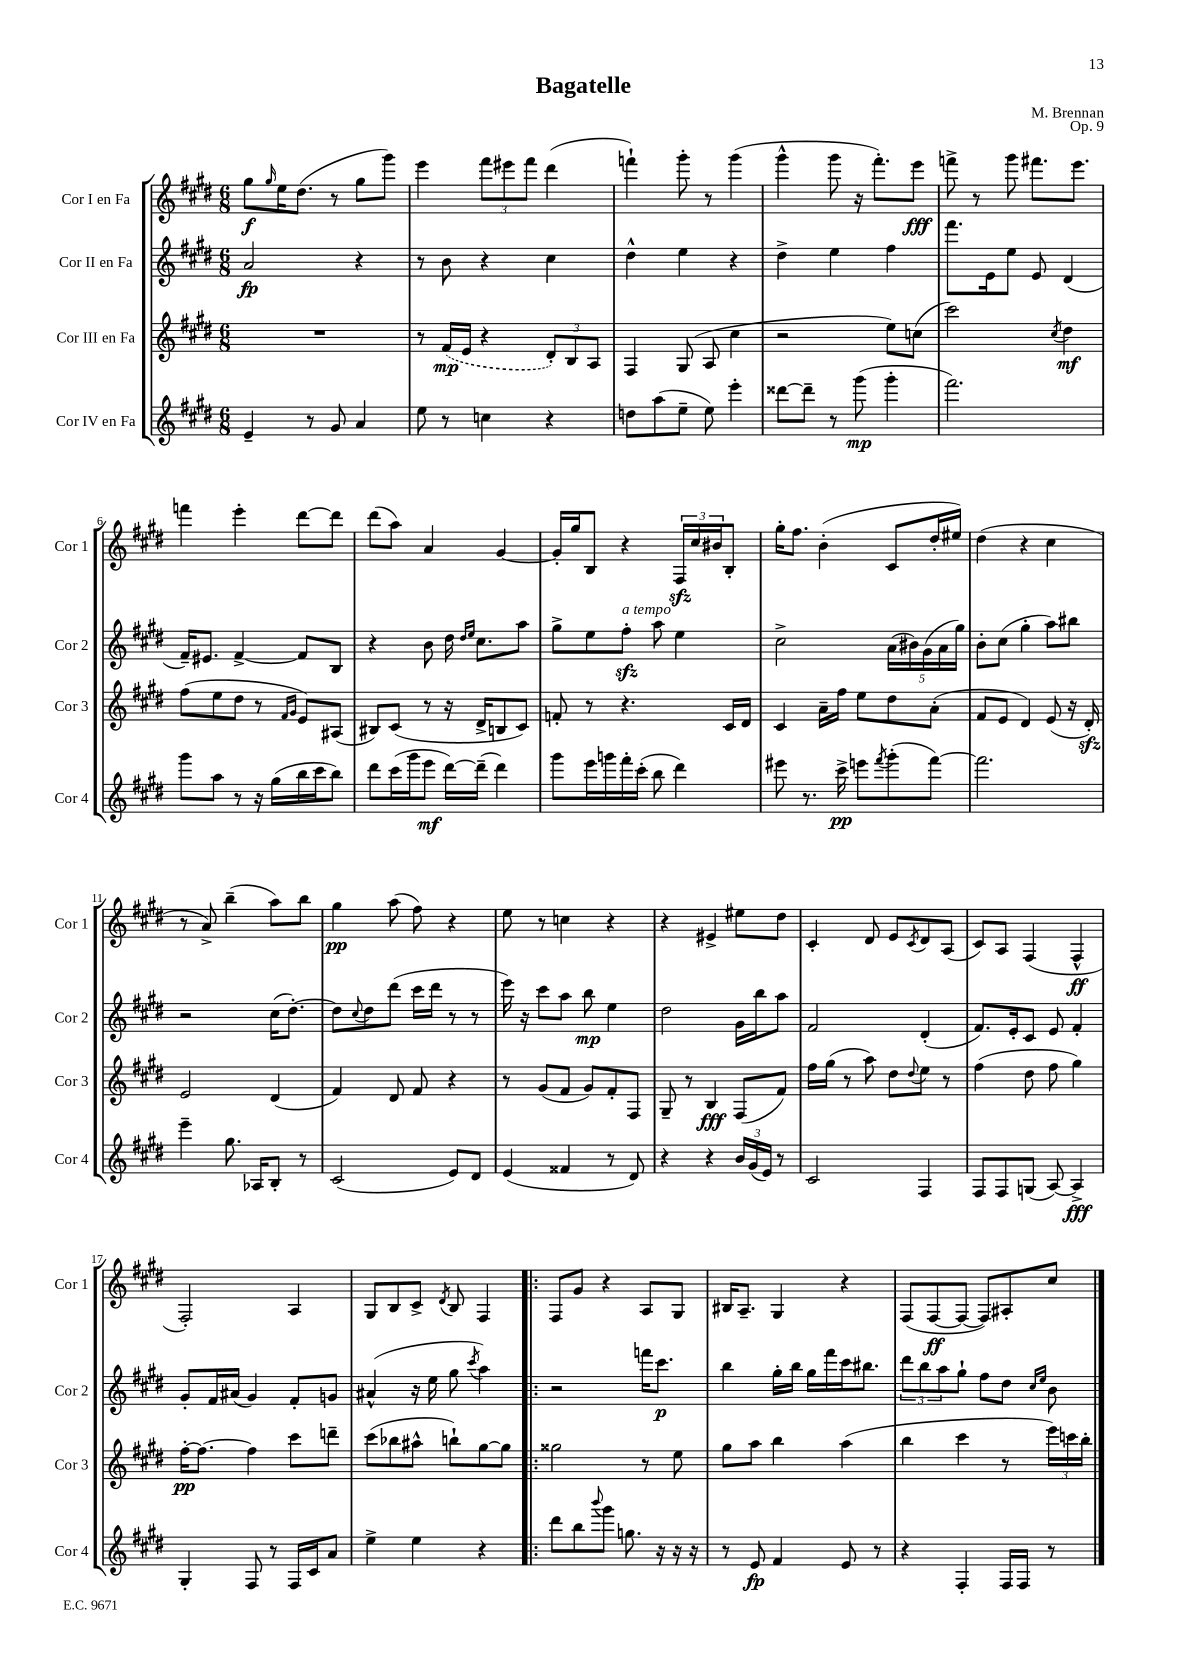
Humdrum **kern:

**kern	**kern	**kern	**kern
*staff4	*staff3	*staff2	*staff1
*clefG2	*clefG2	*clefG2	*clefG2
*k[f#c#g#d#]	*k[f#c#g#d#]	*k[f#c#g#d#]	*k[f#c#g#d#]
*M6/8	*M6/8	*M6/8	*M6/8
4e~	2.r	2a	8gg#
.	.	.	16qqgg#
.	.	.	16ee
.	.	.	(8.dd#
8r	.	.	.
8g#	.	.	8r
4a	.	4r	8gg#
.	.	.	8ggg#)
=	=	=	=
8ee	8r	8r	4eee
8r	(16f#	8b	.
.	16e	.	.
4cc	4r	4r	12fff#
.	.	.	12eee#
.	.	.	12fff#
4r	12d#')	4cc#	(4ddd#
.	12B	.	.
.	12A	.	.
=	=	=	=
8dd	4F#	4dd#^^	4fff`)
(8aa	.	.	.
8ee~	(8G#	4ee	8ggg#'
8ee)	8A	.	8r
4eee'	4cc#	4r	(4ggg#
=	=	=	=
[8ddd##	2r	4dd#^	4ggg#^^
8ddd##~]	.	.	.
8r	.	4ee	8ggg#
(8ggg#	.	.	16r
.	.	.	8.fff#')
4ggg#'	8ee)	4ff#	.
.	(8cc	.	8eee
=	=	=	=
2.fff#)	2ccc#)	8.fff#	8fff^
.	.	.	8r
.	.	16e	.
.	.	8ee	8ggg#
.	.	8e	8.fff#
.	8qcc#	.	.
.	4dd#	(4d#	.
.	.	.	8.eee
=	=	=	=
8ggg#	(8ff#	16f#~)	4fff
.	.	8.e#	.
8aa	8ee	.	.
8r	8dd#	[4f#^	4eee'
16r	8r	.	.
(16gg#	.	.	.
.	16qqf#	.	.
.	16qqg#	.	.
16bb	8e)	8f#]	[8ddd#
16ccc#	.	.	.
8bb)	(8A#	8B	8ddd#]
=	=	=	=
8ddd#	8B#)	4r	(8ddd#
(16ccc#	(8c#	.	8aa)
16ggg#	.	.	.
8eee	8r	8b	4a
[16ddd#)	16r	16dd#	.
.	.	16qqdd#	.
.	.	16qqee	.
(16ddd#~]	16d#^	8.cc#	.
4ddd#)	8B	.	[4g#
.	8c#)	8aa	.
=	=	=	=
8ggg#	8f'	8gg#^	16g#']
.	.	.	16gg#
16eee	8r	8ee	8B
16ggg	.	.	.
16fff#'	4.r	8ff#'	4r
(16ccc#'	.	.	.
8bb	.	8aa	.
4ddd#)	.	4ee	24F#
.	.	.	24cc#
.	.	.	24b#
.	16c#	.	8B'
.	16d#	.	.
=	=	=	=
8eee#	4c#	2cc#^	16gg#'
.	.	.	8.ff#
8.r	.	.	.
.	16a~	.	(4b'
16ccc#^	16ff#	.	.
8eee	8ee	.	.
8qfff#	.	.	.
(8ggg#'	8dd#	(20a	8c#
.	.	20b#)	.
.	.	(20g#	.
[8fff#)	(8a'	.	16dd#'
.	.	20a	.
.	.	.	16ee#)
.	.	20gg#)	.
=	=	=	=
2.fff#]	8f#	8b'	(4dd#
.	8e	(8cc#	.
.	4d#)	4gg#'	4r
.	(8e	8aa)	4cc#
.	16r	8bb#	.
.	16d#')	.	.
=	=	=	=
4eee~	2e	2r	8r
.	.	.	8a^)
8.gg#	.	.	(4bb~
16A-	.	.	.
8B'	(4d#	(16cc#	8aa)
.	.	[8.dd#')	.
8r	.	.	8bb
=	=	=	=
(2c#	4f#)	8dd#]	4gg#
.	.	8qqcc#	.
.	.	8dd#	.
.	8d#	(8ddd#	(8aa
.	8f#	16ccc#	8ff#)
.	.	16ddd#	.
8e)	4r	8r	4r
8d#	.	8r	.
=	=	=	=
(4e	8r	16eee)	8ee
.	.	16r	.
.	(8g#	8ccc#	8r
4f##	8f#	8aa	4cc
.	8g#)	8bb	.
8r	8f#'	4ee	4r
8d#)	8F#	.	.
=	=	=	=
4r	8G#~	2dd#	4r
.	8r	.	.
4r	4B	.	4e#^
24b	(8F#	16g#	8ee#
(24g#	.	.	.
.	.	16bb	.
24e)	.	.	.
8r	8f#)	8aa	8dd#
=	=	=	=
2c#	16ff#	2f#	4c#'
.	(16gg#	.	.
.	8r	.	.
.	8aa)	.	8d#
.	8dd#	.	8e
.	8qqdd#	.	8qc#
4F#	8ee	(4d#'	8d#
.	8r	.	(8A
=	=	=	=
8F#	(4ff#	8.f#)	8c#)
8F#	.	.	8A
.	.	16e'	.
(8G	8dd#	8c#	(4F#
[8A)	8ff#	8e	.
4A^]	4gg#)	4f#'	4F#^^
=	=	=	=
4G#'	[16ff#'	8g#'	2F#')
.	8.ff#_	.	.
.	.	16f#	.
.	.	(16a#	.
8F#	4ff#]	4g#)	.
8r	.	.	.
16F#	8ccc#	8f#'	4A
16c#	.	.	.
8a	8ddd~	8g	.
=	=	=	=
4ee^	(8ccc#	(4a#^^	8G#
.	8bb-	.	8B
4ee	8aa#^^	16r	8c#^
.	.	16ee	.
.	.	.	8qd#
.	8bb`)	8gg#	8B
.	.	8qccc#	.
4r	[8gg#	4aa)	4F#
.	8gg#]	.	.
=!|:	=!|:	=!|:	=!|:
8ddd#	2gg##	2r	8F#
8bb	.	.	8g#
8qqbbb	.	.	.
8ggg#	.	.	4r
8.gg	.	.	.
.	8r	16fff	8A
16r	.	8.ccc#	.
16r	8ee	.	8G#
16r	.	.	.
=	=	=	=
8r	8gg#	4bb	16B#
.	.	.	8.A~
8e	8aa	.	.
4f#	4bb	16gg#'	4G#
.	.	16bb	.
.	.	16gg#	.
.	.	16fff#	.
8e	(4aa	16ccc#	4r
.	.	8.bb#	.
8r	.	.	.
=	=	=	=
4r	4bb	12ddd#	(8F#
.	.	12bb	.
.	.	.	[8F#
.	.	12aa	.
4F#'	4ccc#	8gg#`	8F#_
.	.	8ff#	8F#])
16F#	8r	8dd#	8A#'
16F#	.	.	.
.	.	16qqcc#	.
.	.	16qqee	.
8r	24eee)	8b	8cc#
.	24ccc	.	.
.	24bb'	.	.
==	==	==	==
*-	*-	*-	*-
